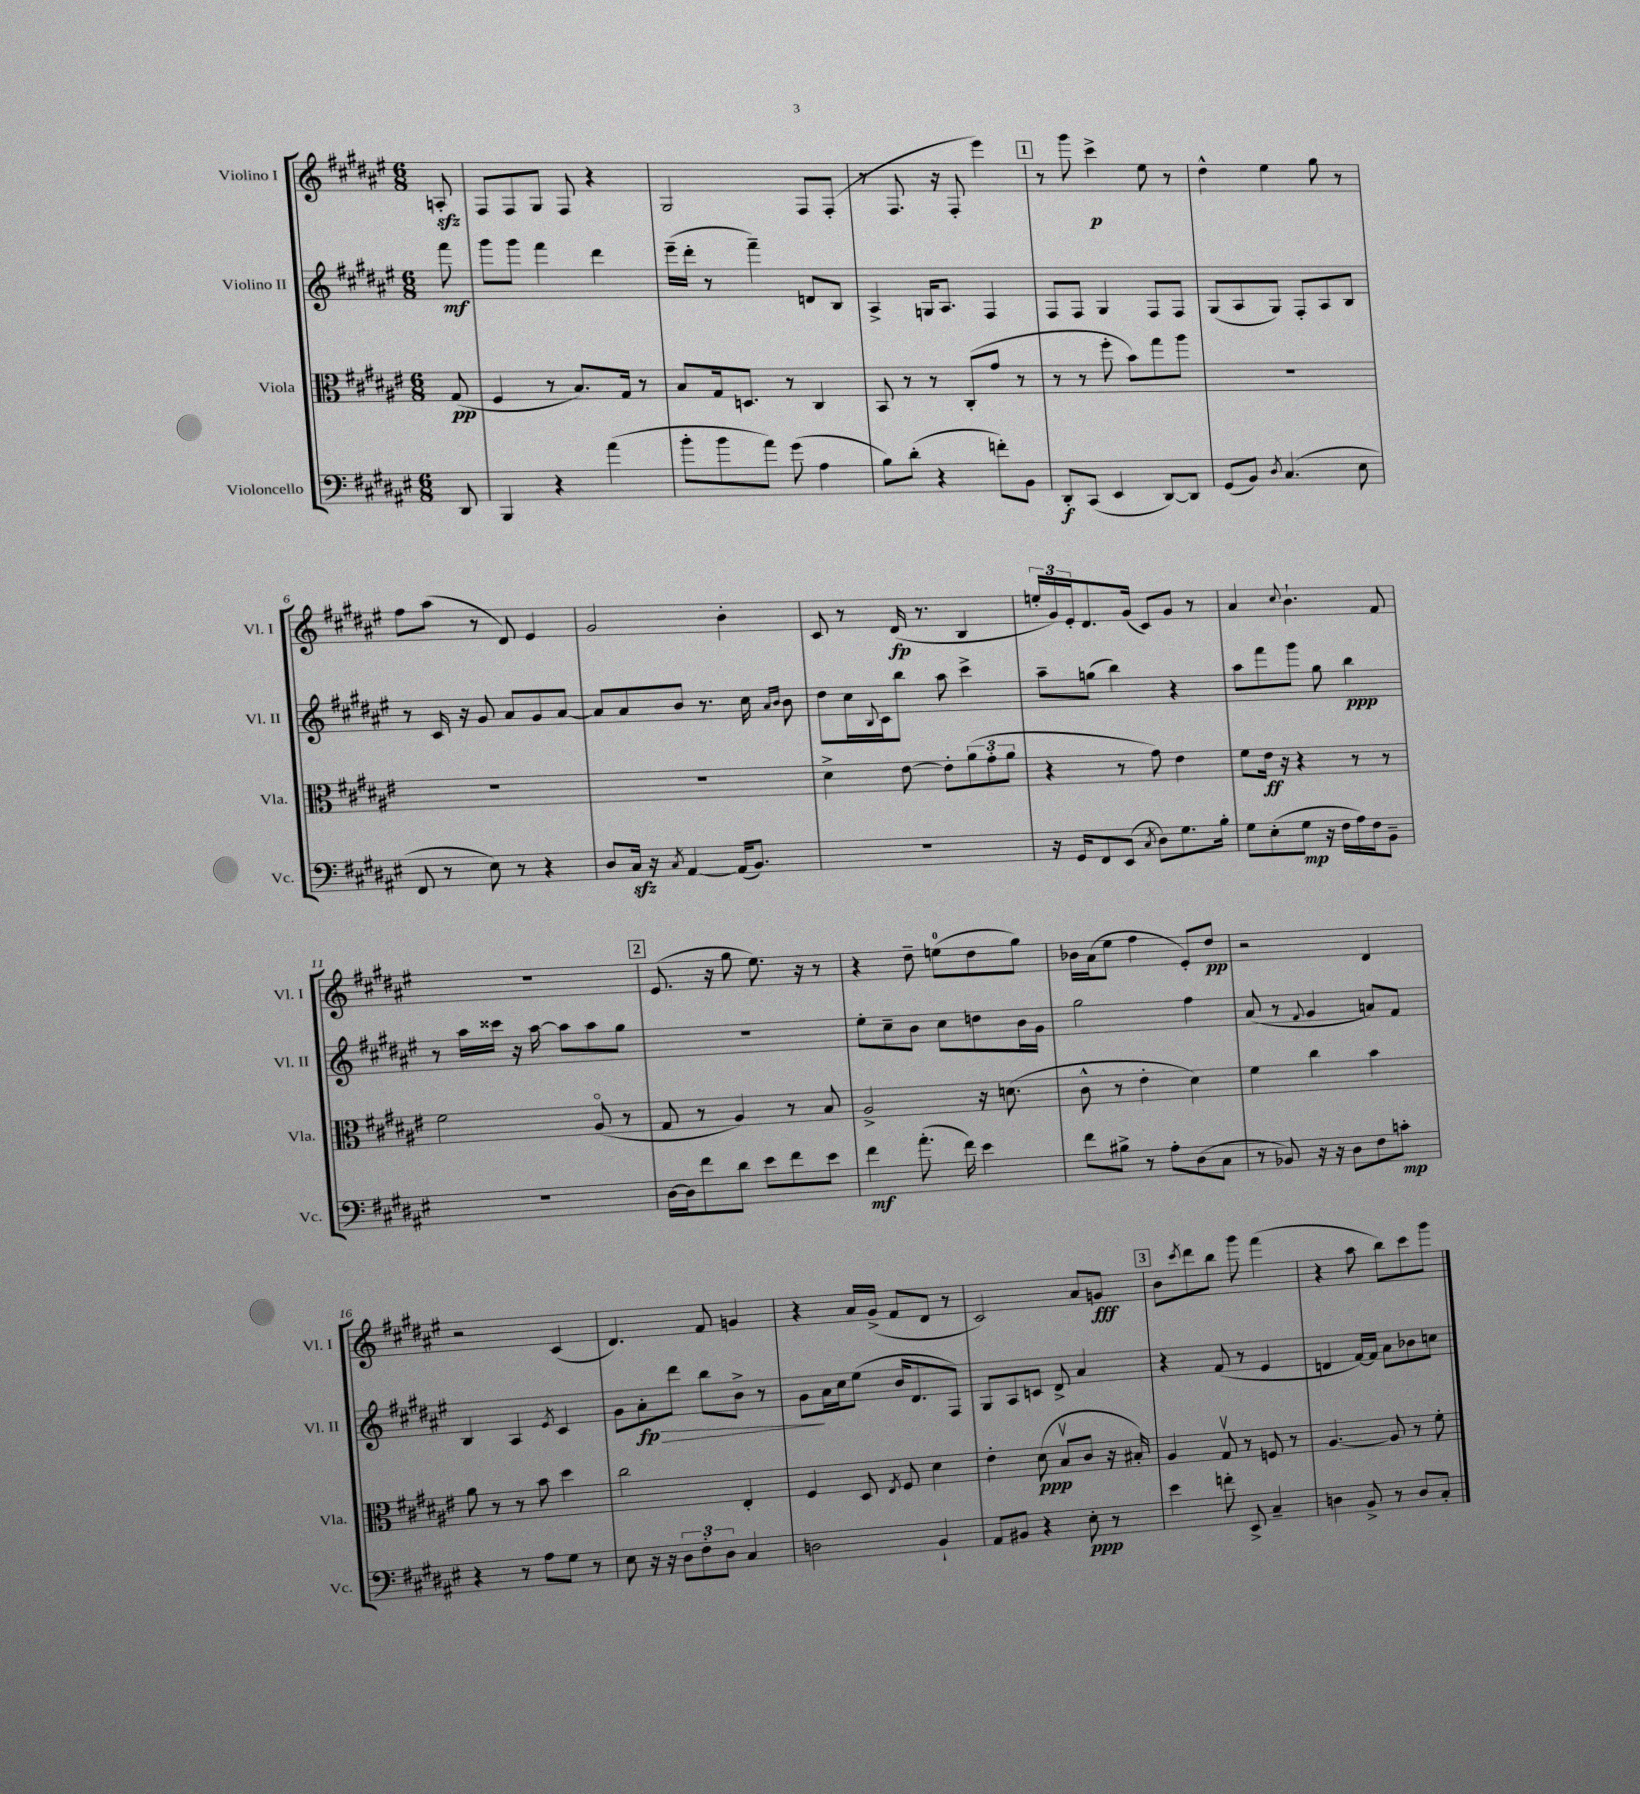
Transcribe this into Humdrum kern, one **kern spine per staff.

**kern	**kern	**kern	**kern
*staff4	*staff3	*staff2	*staff1
*clefF4	*clefC3	*clefG2	*clefG2
*k[f#c#g#d#a#e#]	*k[f#c#g#d#a#e#]	*k[f#c#g#d#a#e#]	*k[f#c#g#d#a#e#]
*M6/8	*M6/8	*M6/8	*M6/8
8DD#/	(8G#/	8fff#\	8A'/
=	=	=	=
4BBB/	4F#/	8ggg#\L	8F#/L
.	.	8ggg#\J	8F#/
4r	8r	4fff#\	8G#/J
.	8.B/L)	.	8F#/
(4a#\	.	4ddd#\	4r
.	16G#/Jk	.	.
.	8r	.	.
=	=	=	=
8b'\L	8B/L	(16eee#~\LL	2G#/
.	.	16ddd#'\JJ	.
8b\	16G#/k	8r	.
.	8.D/J	.	.
8a#\J)	.	4fff#~\)	.
(8g#\	8r	.	.
4A#\	4C#/	8d/L	8F#/L
.	.	8B/J	(8F#'/J
=	=	=	=
8B\L)	8BB/	4A#^/	8r
(8d#'\J	8r	.	8.F#/
4r	8r	16G/LK	.
.	.	8.A#/J	16r
.	(8C#'/L	.	8F#'/
8f'\L)	8g#/J	4F#/	4eee#\)
8BB\J	8r	.	.
=	=	=	=
8DD#'/L	8r	8F#/L	8r
(8CC#/J	8r	8F#/J	8ggg#\
4EE#/	8ff#'\	4G#/	4ccc#^\
.	8b\L)	.	.
[8DD#/L)	8gg#\	8F#/L	8ee#\
8DD#/]J	8aa#\J	8F#/J	8r
=	=	=	=
(8GG#/L	2.r	(8G#/L	4dd#^^\
8BB/J)	.	8A#/	.
8qD#/	.	.	.
(4.C#/	.	8G#/J)	4ee#\
.	.	8F#'/L	.
.	.	8A#/	8gg#\
8E#\	.	8B/J	8r
=	=	=	=
8FF#/	2.r	8r	8ff#\L
8r	.	16c#/	(8aa#\J
.	.	16r	.
8E#\)	.	8g#/	8r
8r	.	8a#/L	8d#/)
4r	.	8g#/	4e#/
.	.	[8a#/J	.
=	=	=	=
8D#/L	2.r	8a#/]L	2g#/
16C#/Jk	.	8a#/	.
16r	.	.	.
8qC#/	.	.	.
[4AA#/	.	8b/J	.
.	.	8.r	.
(16AA#/]LK	.	.	4b'\
8.BB/J)	.	16cc#\	.
.	.	16qqa#/LL	.
.	.	16qqb/JJ	.
.	.	8b\	.
=	=	=	=
2.r	4d#^\	8dd#\L	8c#/
.	.	16cc#\L	8r
.	.	8qqB/	.
.	.	16c#\J	.
.	[8e#\	8bb\J	(16d#/
.	.	.	8.r
.	8e#'\]L	8aa#\	.
.	(12a#\	4ccc#^\	4B/
.	12g#'\	.	.
.	12a#\J	.	.
=	=	=	=
16r	4r	8aa#~\L	24ee'/LL
.	.	.	24g#/)
16GG#/LK	.	.	.
.	.	.	24e#'/J
8FF#/	.	(8gg\J	8.d#/
(8EE#/J	8r	4bb\)	.
.	.	.	(16g#/Jk
8qC#/	.	.	.
8D#\L)	8g#\)	.	8c#/L)
8.G#\	4e#\	4r	8g#/J
.	.	.	8r
16B'\Jk	.	.	.
=	=	=	=
8G#\L	8f#\L	8aa#\L	4a#/
(8E#'\	16e#\Jk	8fff#\	.
.	16r	.	.
.	.	.	8qqcc#/
8G#\J	4r	8ggg#\J	4.b`\
16r	.	8gg#\	.
16F#\LL	.	.	.
16A#\)	8r	4bb\	.
16F#\J	.	.	.
8BB~\J	8r	.	8f#/
=	=	=	=
2.r	2f#\	8r	2.r
.	.	16aa#\LL	.
.	.	16ccc##\JJ	.
.	.	16r	.
.	.	[16aa#\	.
.	.	8aa#\]L	.
.	(8A#o/	8aa#\	.
.	8r	8gg#\J	.
=	=	=	=
[16D#\LL	8G#/	2.r	(8.e#/
16D#\]J	.	.	.
8f#\	8r	.	.
.	.	.	16r
8d#\J	4A#/)	.	8gg#\
8e#\L	.	.	8.ee#\)
8f#\	8r	.	.
.	.	.	16r
8e#\J	8B/	.	8r
=	=	=	=
4f#\	2A#^/	8ee#'\L	4r
.	.	8cc#~\	.
(8.a#'\	.	8b\J	8dd#~\
.	.	8cc#\L	(8ee\L
16f#\)	.	.	.
4e#\	16r	8dd\	8dd#\
.	(8.d\	.	.
.	.	16b\L	8gg#\J)
.	.	16g#\JJ	.
=	=	=	=
8f#\L	8c#^^\	2gg#\	16b-\LL
.	.	.	(16a#\J
8B#^\J	8r	.	8ee#\J
8r	4e#'\	.	4ff#\
8A#'\L	.	.	.
(8D#\	4d#\)	4ff#\	8e#'/L)
8C#\J	.	.	8dd#/J
=	=	=	=
8r	4f#\	(8a#/	2r
8BB-/)	.	8r	.
.	.	8qqf#/	.
16r	4cc#\	4g#/	.
16r	.	.	.
8D#\L	.	.	.
8F#\	4b\	8a/L)	4d#/
8c'\J	.	8f#/J	.
=	=	=	=
4r	8a#\	4B/	2r
.	8r	.	.
8r	8r	4A#/	.
8A#\L	8b\	.	.
.	.	8qe#/	.
8G#\J	4dd#\	4c#/	(4c#/
8r	.	.	.
=	=	=	=
8E#\	2cc#\	8g#\L	4.d#/)
16r	.	8a#'\	.
16r	.	.	.
12D#\L	.	8ddd#\J	.
12F#'\	.	.	.
.	.	8bb\L	8f#/
12D#\J	.	.	.
4C#/	4E#'/	8b^\J	4g/
.	.	8r	.
=	=	=	=
2D\	4F#/	8g#\L	4r
.	.	16a#\L	.
.	.	16cc#\J	.
.	8D#/	(8ee#\J	16a#/LL
.	.	.	(16g#^/JJ
.	8qE#/	.	.
.	8F#/	16b/LK	8f#/L
.	.	8.d#/	.
4BB`/	4d#\	.	8d#/J
.	.	8F#/J)	8r
=	=	=	=
8AA#/L	4e#'\	8G#/L	2c#/)
8BB#/J	.	8A#/	.
4r	(8d#\	8c/J	.
.	8Bv/L	8d#^/	.
8E#'\	8c#/J	4a#/	8a#/L
8r	16r	.	8g/J
.	16B#'/)	.	.
=	=	=	=
4e#\	4A#/	4r	8b\L
.	.	.	8qccc#/
.	.	.	8ddd#\
8f'\	8G#v/	(8f#/	8bb\J
8EE#^/	8r	8r	8ggg#\
4C#~/	8F/	4e#/	(4fff#\
.	8r	.	.
=	=	=	=
4D\	[4.A#/	4d/	4r
8BB^/	.	[16f#/LL)	8aa#\
.	.	16f#/]JJ	.
8r	8A#/]	8a#\L	8bb\L)
8D/L	8r	8b-\	8ccc#\
8C#'/J	8f#'\	8cc\J	8ggg#\J
==	==	==	==
*-	*-	*-	*-
